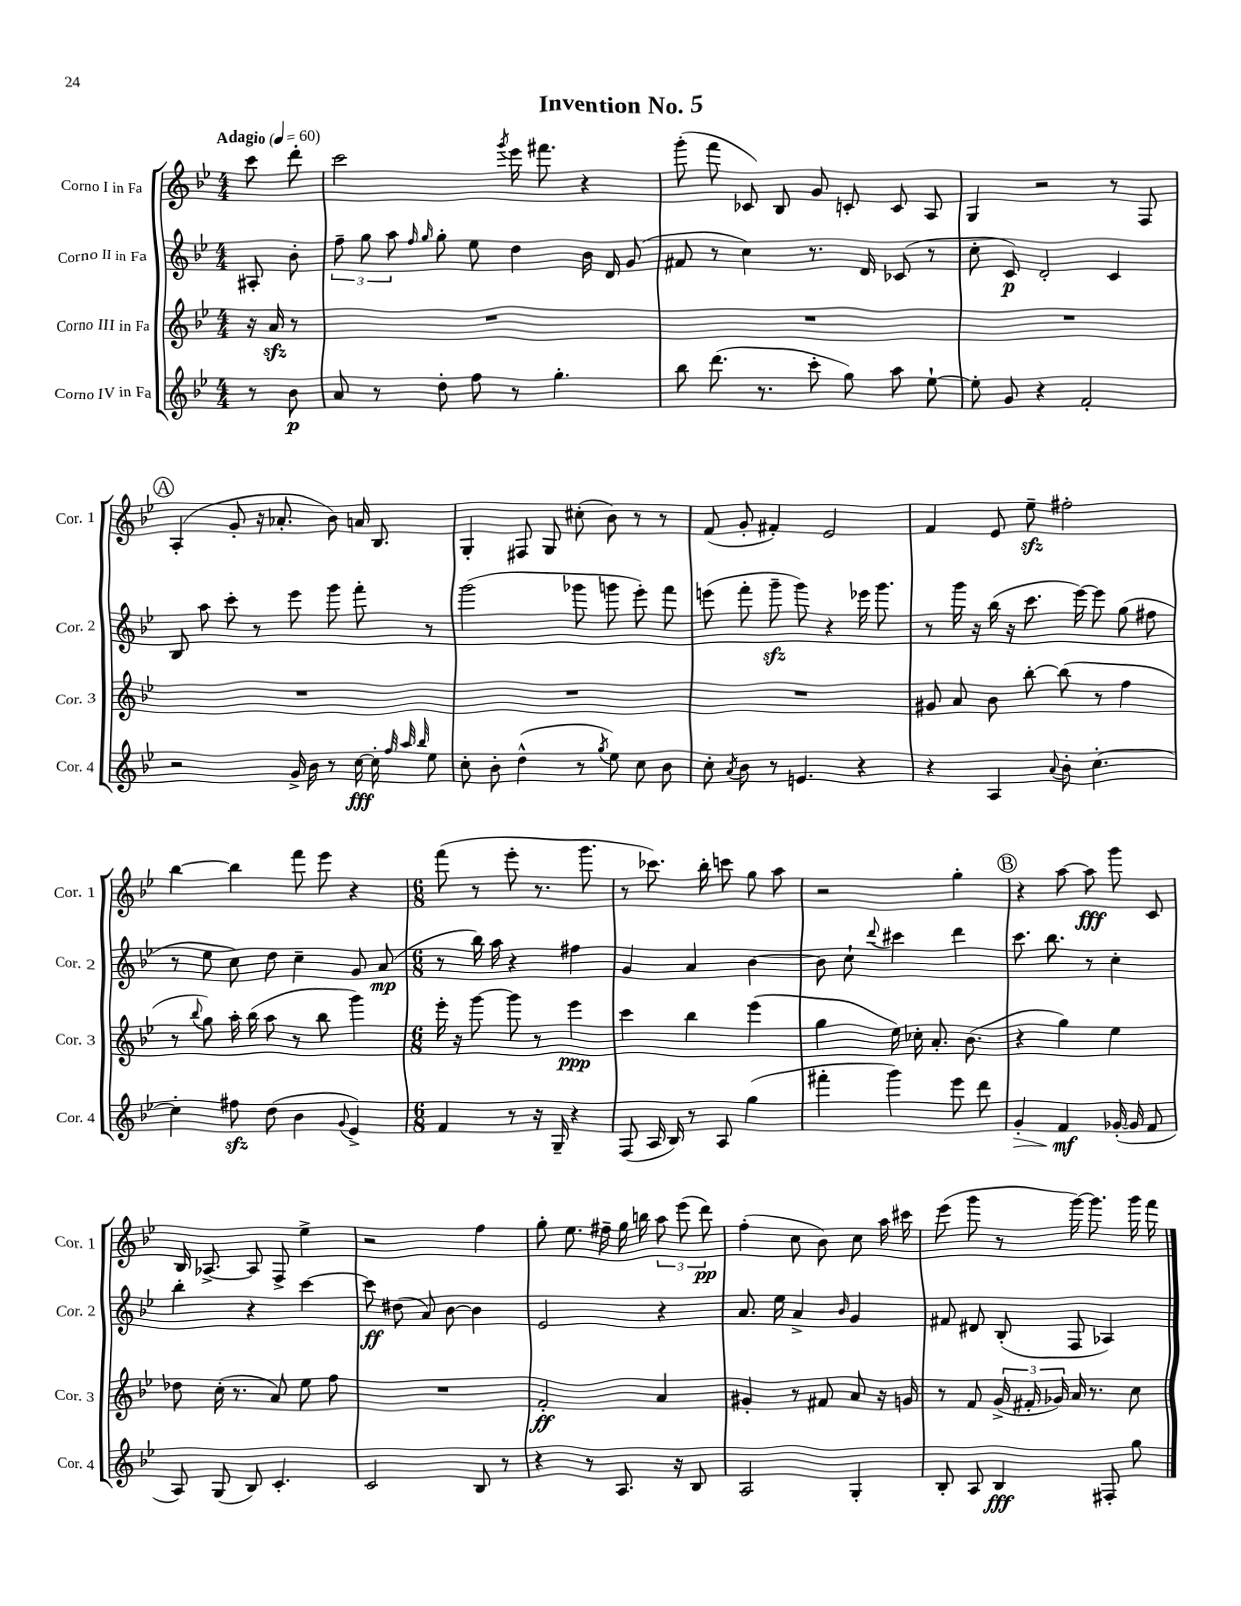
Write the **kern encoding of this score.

**kern	**kern	**kern	**kern
*staff4	*staff3	*staff2	*staff1
*clefG2	*clefG2	*clefG2	*clefG2
*k[b-e-]	*k[b-e-]	*k[b-e-]	*k[b-e-]
*M4/4	*M4/4	*M4/4	*M4/4
*MM60	*MM60	*MM60	*MM60
8r	16r	8A#'/	8ccc\
.	16a/	.	.
8b-\	8r	8b-'\	8ddd'\
=	=	=	=
8a/	1r	12ff~\	2ccc\
.	.	12gg\	.
8r	.	.	.
.	.	12aa\	.
.	.	16qqff/	.
.	.	16qqgg/	.
8dd'\	.	8gg'\	.
8ff\	.	8ee-\	.
.	.	.	8qggg/
8r	.	4dd\	16eee-\
.	.	.	8.fff#\
4.gg'\	.	.	.
.	.	16b-\	4r
.	.	16d/	.
.	.	(8g/	.
=	=	=	=
8bb-\	1r	8f#/	(8ggg'\
(8.ddd\	.	8r	8fff\
.	.	4cc\)	8c-/)
8.r	.	.	.
.	.	.	8B-/
8ccc'\	.	8.r	8g/
8gg\)	.	.	8c'/
.	.	16d/	.
8aa\	.	(8c-/	8c/
[8ee-`\	.	8r	8A/
=	=	=	=
8ee-'\]	1r	8cc'\	4G/
8g/	.	8c/)	.
4r	.	2d'/	2r
2f'/	.	.	.
.	.	4c/	8r
.	.	.	8F/
=	=	=	=
2r	1r	8B-/	(4A'/
.	.	8aa\	.
.	.	8ccc'\	8g'/
.	.	8r	16r
.	.	.	8.a-'/
16g^/	.	8eee-\	.
16b-\	.	.	.
8r	.	8ggg\	8b-\)
[16cc\	.	8fff'\	16a/
16cc'\]	.	.	8.B-/
32qqff/	.	.	.
32qqaa/	.	.	.
32qqbb-/	.	.	.
8ee-\	.	8r	.
=	=	=	=
8cc'\	1r	(2ggg\	4G'/
8b-'\	.	.	.
(4dd^^\	.	.	8F#/
.	.	.	8G/
8r	.	8ggg-\	(8cc#'\
8qgg/	.	.	.
8ee-\)	.	8ggg\	8b-\)
8cc\	.	8eee-'\)	8r
8b-\	.	8fff\	8r
=	=	=	=
8cc'\	1r	(8eee\	(8f/
8qa/	.	.	.
8b-\	.	8fff'\	8g'/
8r	.	8ggg~\	4f#'/)
4.e/	.	8ggg\)	.
.	.	4r	2e-/
4r	.	16eee-\	.
.	.	8.ggg\	.
=	=	=	=
4r	8g#/	8r	4f/
.	8a/	16ggg\	.
.	.	16r	.
4A/	8b-\	(16bb-\	8e-/
.	.	16r	.
.	[8bb-'\	8.ccc\	8ee-~\
8qqa/	.	.	.
8b-'\	(8bb-\]	.	2ff#'\
.	.	[16eee-\)	.
[4.cc'\	8r	8eee-\]	.
.	4ff\	(8gg\	.
.	.	8ff#\	.
=	=	=	=
4cc'\]	8r	8r	[4bb-\
.	8qqbb-/	.	.
.	8gg\)	8ee-\	.
8ff#\	16aa'\	8cc\)	4bb-\]
.	(16bb-\	.	.
(8dd\	8aa\	8dd\	.
4b-\	8r	4cc~\	8fff\
.	8bb-\	.	8eee-\
8qqg/	.	.	.
4e-^/)	4ggg\)	8g/	4r
.	.	(8a/	.
=	=	=	=
*M6/8	*M6/8	*M6/8	*M6/8
4f/	16eee-'\	8r	(8fff\
.	16r	.	.
.	[8ggg\	16bb-\)	8r
.	.	16aa\	.
8r	8ggg\]	4r	8eee-'\
16r	8r	.	8.r
16G~/	.	.	.
4r	4eee-\	4ff#\	.
.	.	.	8.ggg\
=	=	=	=
(8F/	4ccc\	4g/	8r
16A/	.	.	8.ccc-\)
16B-/)	.	.	.
8r	4bb-\	4a/	.
.	.	.	16bb-'\
8A/	.	.	8ccc\
(4gg\	(4eee-\	[4b-\	8gg\
.	.	.	8aa\
=	=	=	=
4fff#'\	4gg\	8b-\]	2r
.	.	8cc`\	.
.	.	8qqddd/	.
4ggg\)	16ee-\)	4ccc#\	.
.	16cc-'\	.	.
.	8.a'/	.	.
8eee-\	.	4ddd\	4gg'\
.	(8.b-\	.	.
8ddd\	.	.	.
=	=	=	=
4g'/	4r	8.ccc\	4r
.	.	8.bb-\	.
4f/	4gg\)	.	[8aa\
.	.	8r	8aa\]
([16g-'/	4ee-\	4cc'\	8ggg\
16g-/]	.	.	.
8f/	.	.	8c/
=	=	=	=
8A/)	8dd-\	4bb-'\	16B-/
.	.	.	[8.A-^/
(8G/	(16cc'\	.	.
.	8.r	.	.
8B-/)	.	4r	8A-/]
4.c'/	8a/)	.	8F^/
.	8ee-\	[4ccc\	4ee-^\
.	8ff\	.	.
=	=	=	=
2c/	2.r	8ccc\]	2r
.	.	(8dd#\	.
.	.	8a/)	.
.	.	[8b-\	.
8B-/	.	4b-\]	4ff\
8r	.	.	.
=	=	=	=
4r	2f'/	2e-/	8gg'\
.	.	.	8.ee-\
8r	.	.	.
.	.	.	16ff#~\
8.A/	.	.	16gg\
.	.	.	16bb\
.	4a/	4r	12aa\
16r	.	.	.
.	.	.	(12eee-\
8B-/	.	.	.
.	.	.	12ddd\)
=	=	=	=
2A/	4g#'/	8.a/	(4ff'\
.	.	16ee-\	.
.	8r	4a^/	8cc\
.	8f#/	.	8b-\)
.	.	16qqb-/	.
4G'/	8a/	4g/	8cc\
.	16r	.	16aa\
.	16g/	.	16ccc#\
=	=	=	=
8B-'/	8r	8f#/	(8eee-\
8A/	8f/	8d#/	8ggg\
4B-/	(24g^/	(8B-'/	8r
.	24f#'/	.	.
.	24g-/)	.	.
.	16a/	8F/	[16ggg\)
.	8.r	.	8.ggg\]
8F#'/	.	4A-/)	.
8gg\	8cc\	.	16ggg\
.	.	.	16fff\
==	==	==	==
*-	*-	*-	*-
